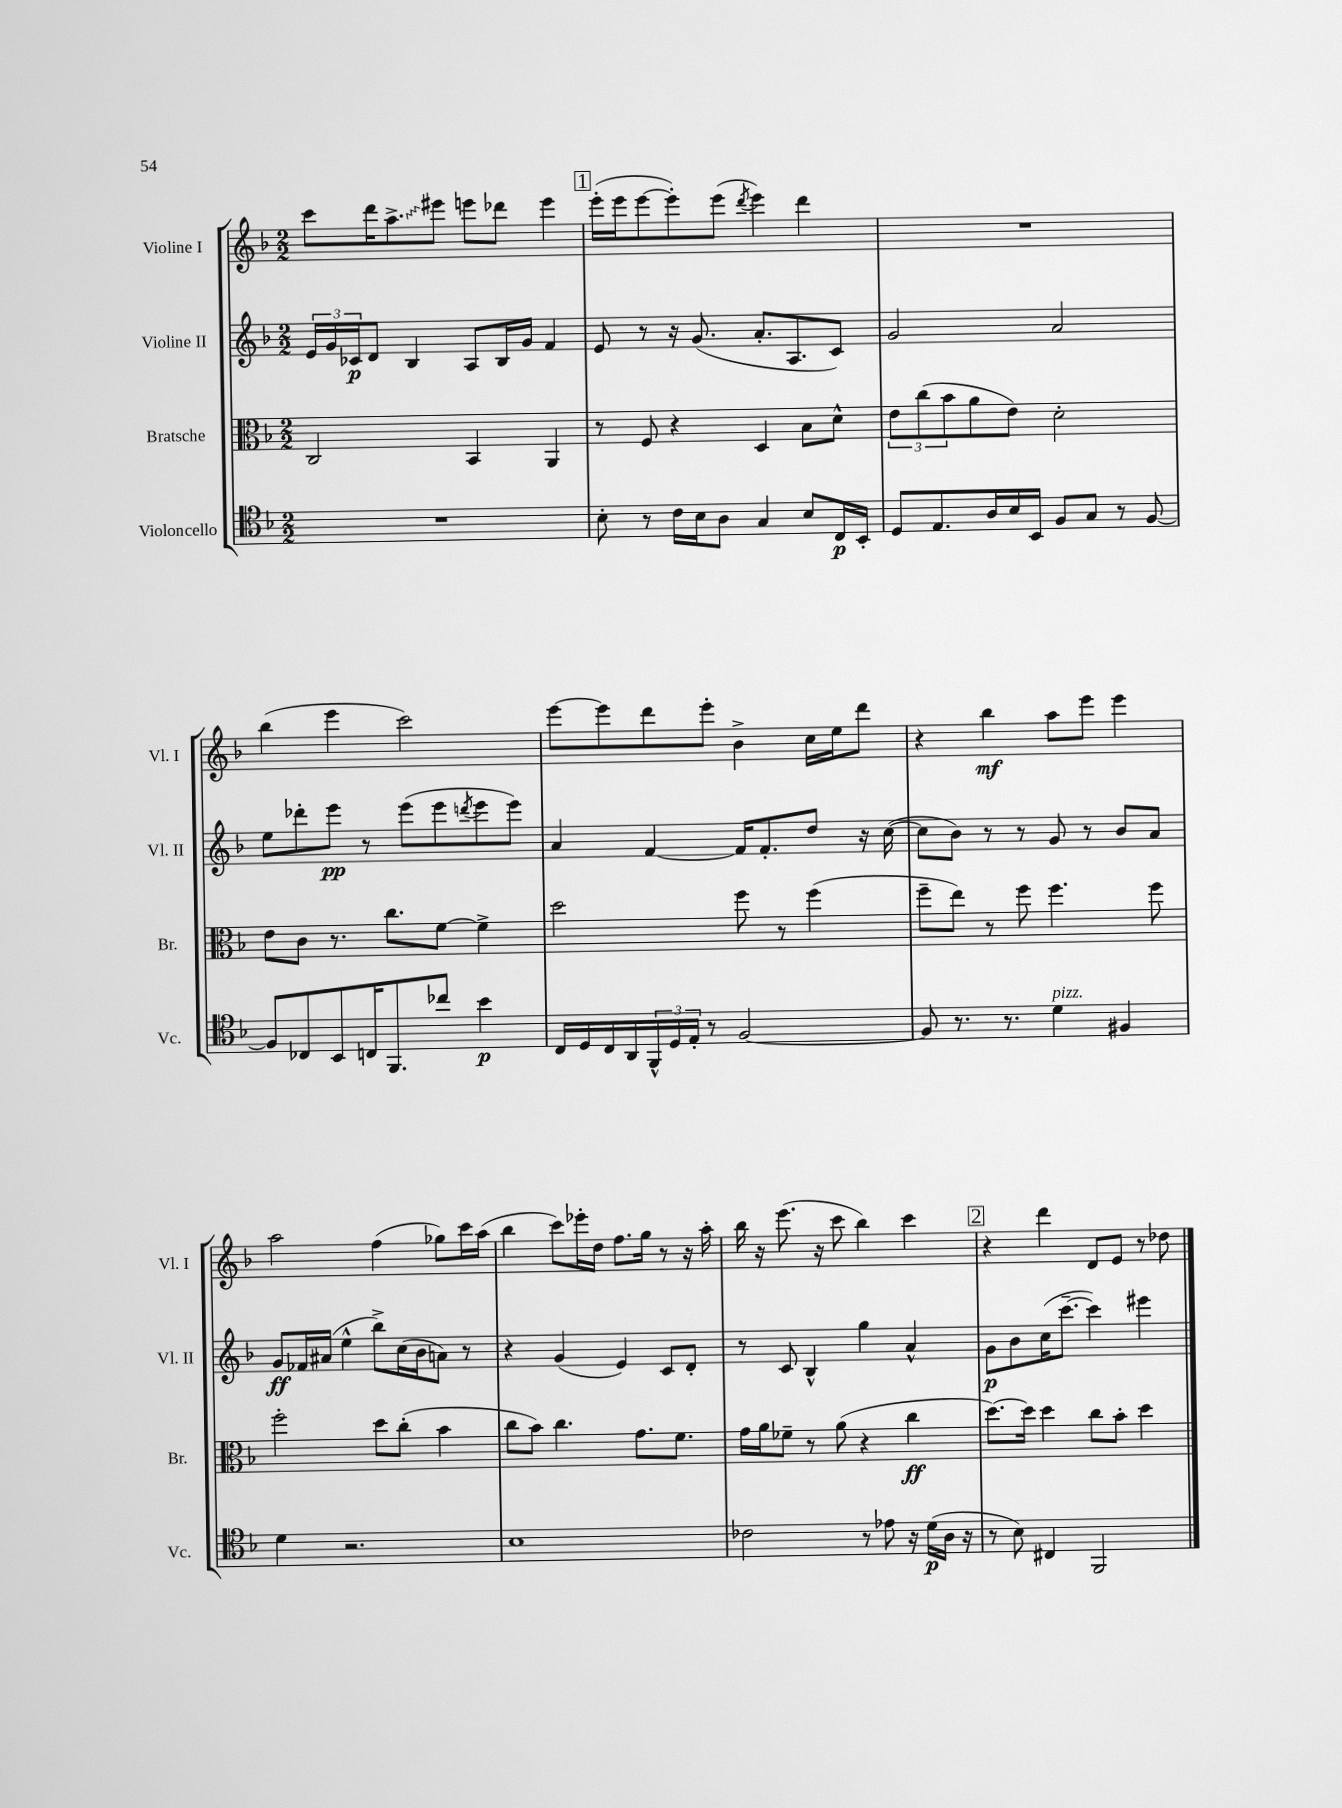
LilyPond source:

<<
\new StaffGroup <<
\new Staff = "s0" \with { instrumentName = "Violine I" shortInstrumentName = "Vl. I" } {
    \clef treble \key f \major \numericTimeSignature \time 2/2
    c'''8 d'''16 \once \override Glissando.style = #'zigzag a''8.->\glissando eis'''8 e'''8 des'''8 e'''4 |
    \mark \markup { \box "1" } e'''16-.( e'''16 e'''8~ e'''8-.) e'''8( \acciaccatura { d'''8 } e'''4) d'''4 |
    R1 |
    bes''4( e'''4 c'''2) |
    e'''8~ e'''8 d'''8 e'''8-. bes'4-> c''16 e''16 d'''8 |
    r4 bes''4\mf a''8 e'''8 e'''4 |
    a''2 f''4( ges''8) c'''16 a''16( |
    bes''4 c'''8) ees'''16-. d''16 f''8. g''16 r8 r16 a''16-. |
    bes''16 r16 e'''8.( r16 c'''8 bes''4) c'''4 |
    \mark \markup { \box "2" } r4 d'''4 d'8 e'8 r8 des''8 \bar "|." |
}
\new Staff = "s1" \with { instrumentName = "Violine II" shortInstrumentName = "Vl. II" } {
    \clef treble \key f \major \numericTimeSignature \time 2/2
    \tuplet 3/2 { e'16 g'16 ces'16\p } d'8 bes4 a8 bes16 g'16 f'4 |
    \mark \markup { \box "1" } e'8 r8 r16 g'8.( a'8.-. a8. c'8) |
    g'2 a'2 |
    e''8 des'''8-. e'''8\pp r8 e'''8( e'''8 \acciaccatura { d'''8 } e'''8 e'''8) |
    a'4 f'4~ f'16 f'8.-. d''8 r16 c''16~( |
    c''8 bes'8) r8 r8 g'8 r8 bes'8 a'8 |
    g'8\ff fes'16 ais'16( e''4-^ bes''8->) c''16( bes'16 a'8) r8 |
    r4 g'4( e'4) c'8 d'8-. |
    r8 c'8 bes4-^ g''4 a'4-^ |
    \mark \markup { \box "2" } g'8\p bes'8 c''16( c'''8.~-- c'''4) eis'''4 \bar "|." |
}
\new Staff = "s2" \with { instrumentName = "Bratsche" shortInstrumentName = "Br." } {
    \clef alto \key f \major \numericTimeSignature \time 2/2
    c2 bes,4 a,4 |
    \mark \markup { \box "1" } r8 f8 r4 d4 bes8 d'8-^ |
    \tuplet 3/2 { e'8 c''8( bes'8 } a'8 e'8) d'2-. |
    e'8 c'8 r8. c''8. f'8~ f'4-> |
    d''2 f''8 r8 f''4( |
    f''8-- e''8) r8 f''8 f''4. f''8 |
    f''2-. d''8 c''8-.( bes'4 |
    c''8 bes'8) c''4. g'8. f'8. |
    g'16 a'16 fes'8-- r8 a'8( r4 c''4\ff |
    \mark \markup { \box "2" } d''8.~) d''16 d''4 c''8 bes'8-. d''4 \bar "|." |
}
\new Staff = "s3" \with { instrumentName = "Violoncello" shortInstrumentName = "Vc." } {
    \clef tenor \key f \major \numericTimeSignature \time 2/2
    R1 |
    \mark \markup { \box "1" } bes8-. r8 c'16 bes16 a8 g4 bes8 c16\p bes,16-. |
    d8 e8. a16 bes16 bes,16 f8 g8 r8 f8~ |
    f8 ces8 bes,8 c16 f,8. ces''8 bes'4\p |
    c16 d16 c16 a,16 \tuplet 3/2 { f,16-^ d16 e16-. } r8 f2~ |
    f8 r8. r8. d'4^\markup { \italic "pizz." } fis4 |
    d'4 r2. |
    bes1 |
    ces'2 r8 ees'8 r16 d'16\p( a16 r16 |
    \mark \markup { \box "2" } r8 bes8) cis4 f,2 \bar "|." |
}
>>
>>
\layout { \context { \Score \remove "Bar_number_engraver" } }
